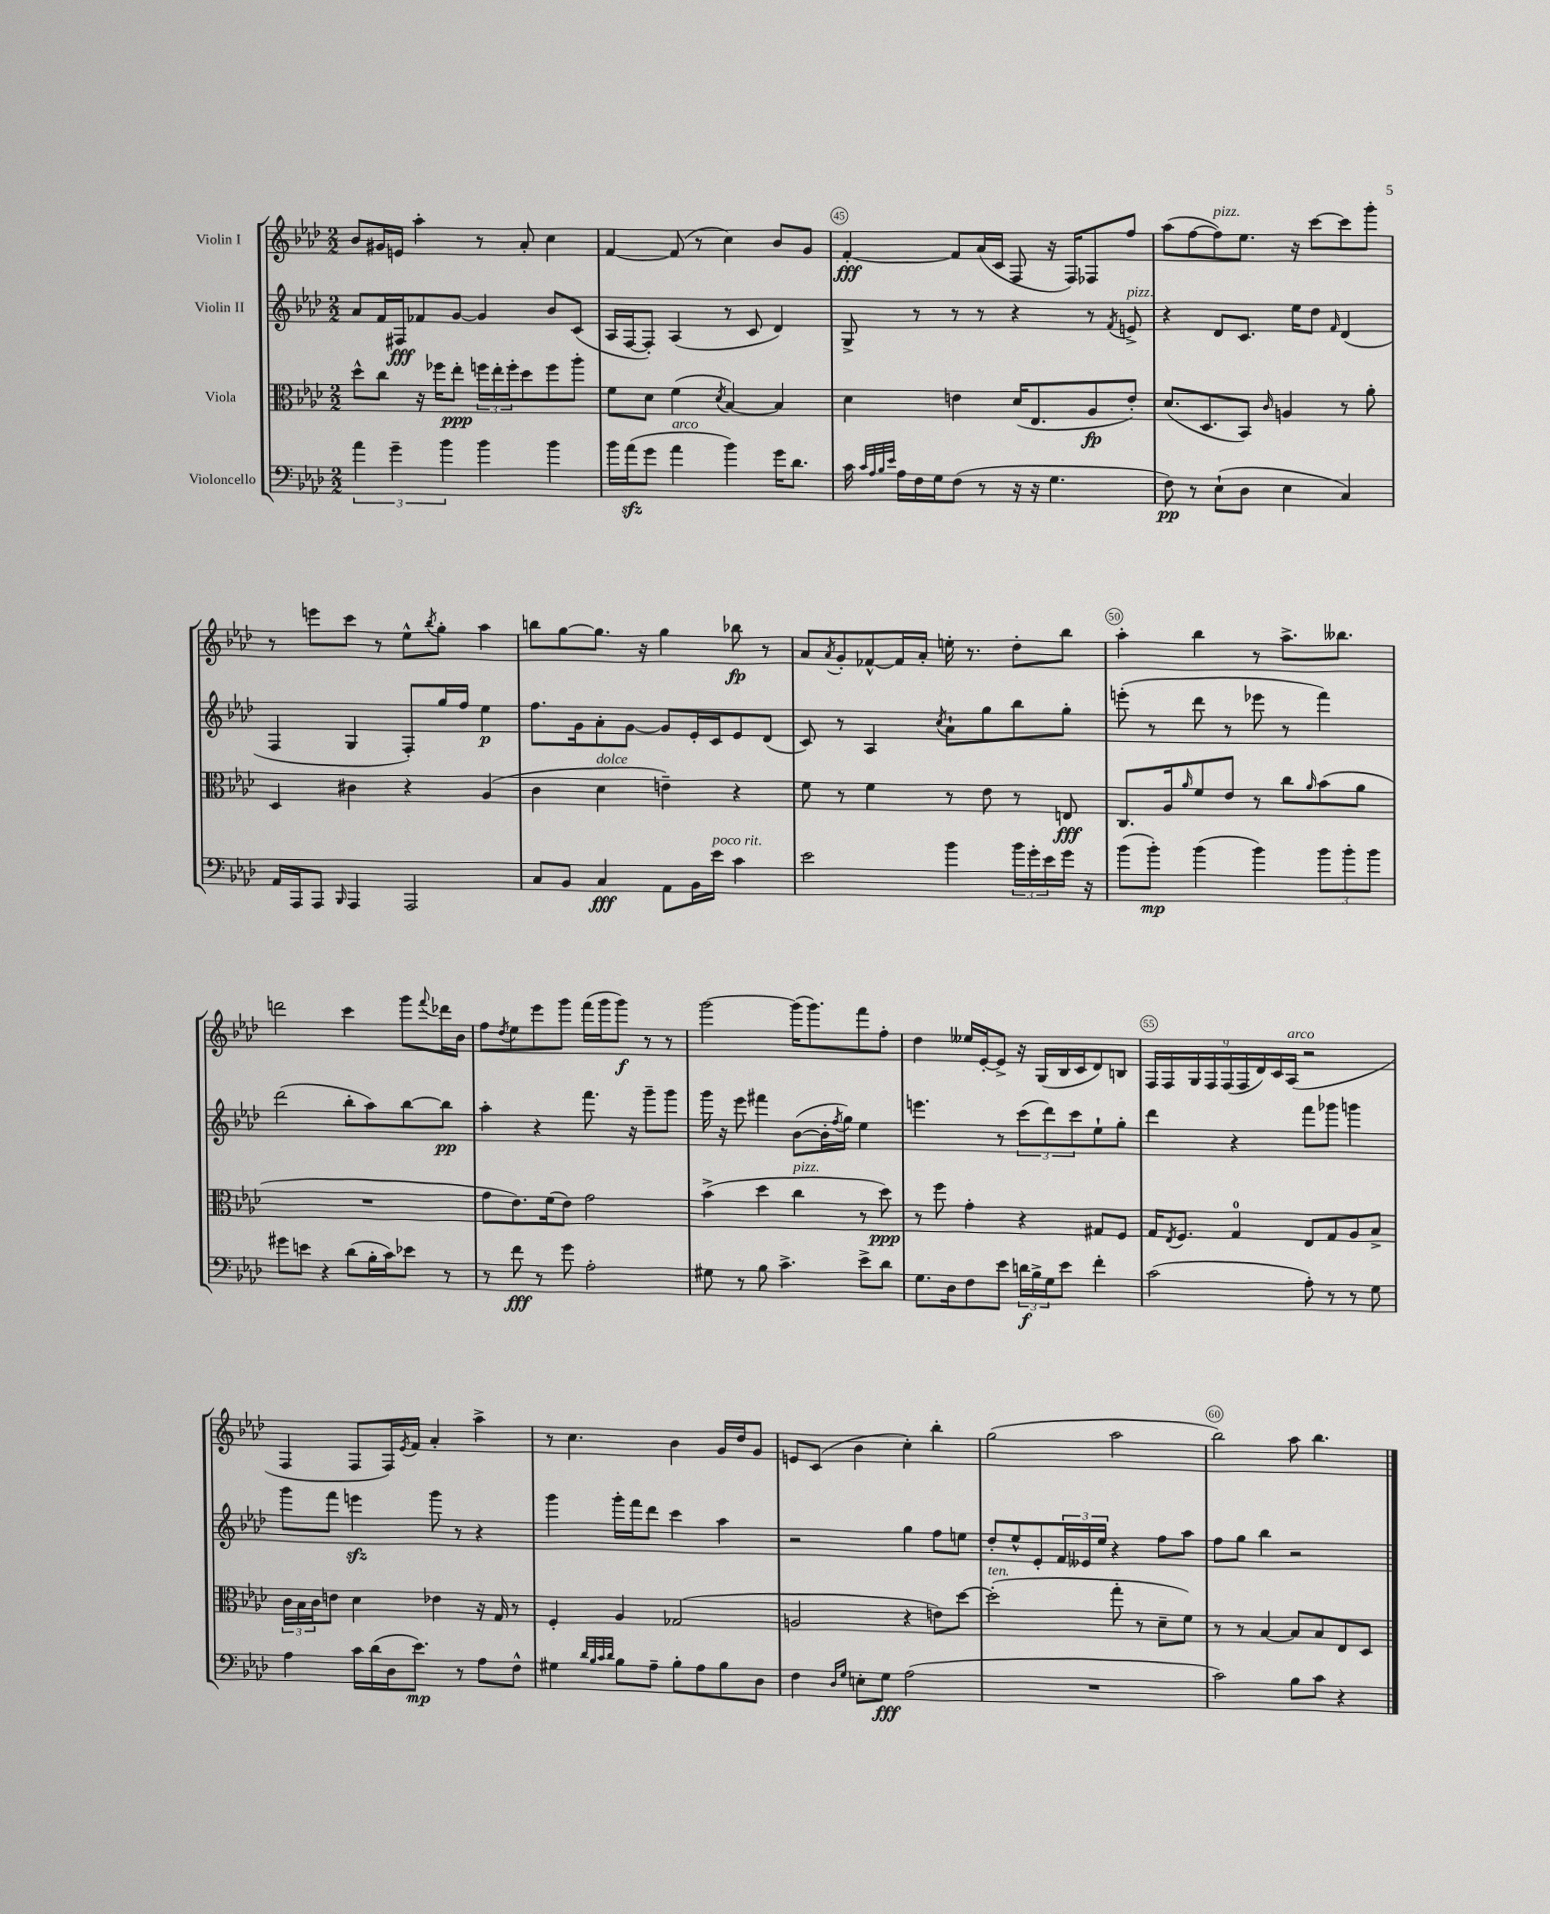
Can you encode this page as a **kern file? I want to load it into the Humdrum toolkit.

**kern	**dynam	**kern	**dynam	**kern	**dynam	**kern	**dynam
*part4	*part4	*part3	*part3	*part2	*part2	*part1	*part1
*staff4	*staff4	*staff3	*staff3	*staff2	*staff2	*staff1	*staff1
*I"Violoncello	*	*I"Viola	*	*I"Violin II	*	*I"Violin I	*
*clefF4	*	*clefC3	*	*clefG2	*	*clefG2	*
*k[b-e-a-d-]	*	*k[b-e-a-d-]	*	*k[b-e-a-d-]	*	*k[b-e-a-d-]	*
*M2/2	*	*M2/2	*	*M2/2	*	*M2/2	*
=43	=43	=43	=43	=43	=43	=43	=43
6a-\	.	8dd-^^\L	.	8a-/L	.	8b-/L	.
.	.	8cc\J	.	16f/L	.	16g#X/L	.
6g~\	.	.	.	.	.	.	.
.	.	.	.	16F#X/J	fff	16en/JJ	.
.	.	16r	.	8f-X/	.	4aa-'\	.
.	.	16ff-X\KL	.	.	.	.	.
6b-\	.	.	.	.	.	.	.
.	.	8ee-'\J	ppp	[8g/J	.	.	.
4b-\	.	24ffn\LL	.	4g/]	.	8r	.
.	.	24ee-'\	.	.	.	.	.
.	.	24ff'\J	.	.	.	.	.
.	.	8dd-\	.	.	.	8a-'/	.
4b-\	.	8ff\	.	8b-/L	.	4cc\	.
.	.	8aa-'\J	.	(8c/J	.	.	.
=44	=44	=44	=44	=44	=44	=44	=44
16b-\LL	.	8f\L	.	16A-/LL	.	[4f/	.
(16a-zz\J	.	.	.	[16F/J	.	.	.
8g\J	.	8d-\J	.	8F'/J])	.	.	.
!LO:TX:a:i:t=arco	!	!	!	!	!	!	!
4a-\	.	(4f\	.	(4A-/	.	(8f/]	.
.	.	.	.	.	.	8r	.
.	.	8qd-/	.	.	.	.	.
4b-\)	.	[4B-/)	.	8r	.	4cc\)	.
.	.	.	.	8c/	.	.	.
16g\KL	.	4B-/]	.	4d-/)	.	8b-/L	.
8.d-\J	.	.	.	.	.	.	.
.	.	.	.	.	.	8g/J	.
=45	=45	=45	=45	=45	=45	=45	=45
16c\	.	4d-\	.	8G^/	.	[4f'/	fff
32qqc/LLL	.	.	.	.	.	.	.
32qqA-/	.	.	.	.	.	.	.
32qqB-/	.	.	.	.	.	.	.
32qqe-/JJJ	.	.	.	.	.	.	.
16A-\LL	.	.	.	.	.	.	.
16F\	.	.	.	8r	.	.	.
16G\J	.	.	.	.	.	.	.
(8F\J	.	4en\	.	8r	.	8f/L]	.
8r	.	.	.	8r	.	(16a-/L	.
.	.	.	.	.	.	16c/JJ	.
16r	.	(16d-/KL	.	4r	.	8F/	.
16r	.	8.E-/	.	.	.	.	.
4.G\	.	.	.	.	.	16r	.
.	.	.	.	.	.	16F/KL)	.
.	.	8A-/	fp	8r	.	8F-X/	.
.	.	.	.	8qf/	.	.	.
!	!	!	!	!LO:TX:a:i:t=pizz.	!	!	!
.	.	8e'/J)	.	8en^/	.	8ff/J	.
=46	=46	=46	=46	=46	=46	=46	=46
8F\)	pp	(8.d-/L	.	4r	.	(8aa-\L	.
8r	.	.	.	.	.	[8ff\	.
.	.	8.D-/	.	.	.	.	.
!	!	!	!	!	!	!LO:TX:a:i:t=pizz.	!
(8E-`\L	.	.	.	8d-/L	.	8ff\])	.
8D-\J	.	8BB-/J)	.	8.c/J	.	8.ee-\J	.
.	.	16qqc/	.	.	.	.	.
4E-\	.	4An/	.	.	.	.	.
.	.	.	.	16ee-\KL	.	16r	.
.	.	.	.	8dd-\J	.	[8ccc\L	.
.	.	.	.	16qqf/	.	.	.
4C/)	.	8r	.	(4d-/	.	8ccc\]	.
.	.	8a-'\	.	.	.	8ggg'\J	.
!!LO:LB:g=z
=47	=47	=47	=47	=47	=47	=47	=47
16AA-/LL	.	4D-/	.	4F/	.	8r	.
16AAA-/J	.	.	.	.	.	.	.
8AAA-/J	.	.	.	.	.	8eeen\L	.
16qqBBB-/	.	.	.	.	.	.	.
4AAA-/	.	4c#X\	.	4G/	.	8ccc\J	.
.	.	.	.	.	.	8r	.
2AAA-/	.	4r	.	8F'/L)	.	8ee-^^\L	.
.	.	.	.	.	.	8qbb-/	.
.	.	.	.	16gg/L	.	8gg'\J	.
.	.	.	.	16ff/JJ	.	.	.
.	.	(4A-/	.	4ee-\	p	4aa-\	.
=48	=48	=48	=48	=48	=48	=48	=48
8C/L	.	4c\	.	8.ff\L	.	8bbn\L	.
8BB-/J	.	.	.	.	.	[8gg\	.
.	.	.	.	16g\k	.	.	.
!	!	!LO:TX:a:i:t=dolce	!	!	!	!	!
4C/	fff	4d-\	.	8a-'\	.	8.gg\J]	.
.	.	.	.	[8g\J	.	.	.
.	.	.	.	.	.	16r	.
8AA-\L	.	4en~\)	.	8g/L]	.	4gg\	.
16BB-\L	.	.	.	16e-'/L	.	.	.
!LO:TX:a:i:t=poco rit.	!	!	!	!	!	!	!
16e-\JJ	.	.	.	16c/J	.	.	.
4c\	.	4r	.	8e-/	.	8bb-X\	fp
.	.	.	.	(8d-/J	.	8r	.
=49	=49	=49	=49	=49	=49	=49	=49
2e-\	.	8f\	.	8c/)	.	8a-/L	.
.	.	.	.	.	.	8qa-/	.
.	.	8r	.	8r	.	8g'/	.
.	.	4f\	.	4A-/	.	[8f-X^^/	.
.	.	.	.	.	.	16f-/L]	.
.	.	.	.	.	.	16a-'/JJ	.
.	.	.	.	8qcc/	.	.	.
4b-\	.	8r	.	8a-`\L	.	16een'\	.
.	.	.	.	.	.	8.r	.
.	.	8e-\	.	8gg\	.	.	.
24b-\LL	.	8r	.	8bb-\	.	8dd-'\L	.
24g'\	.	.	.	.	.	.	.
24e-\	.	.	.	.	.	.	.
16g\JJ	.	8En/	fff	8gg'\J	.	8bb-\J	.
16r	.	.	.	.	.	.	.
=50	=50	=50	=50	=50	=50	=50	=50
(8b-\L	.	8.C/L	.	(8eeen'\	.	4aa-'\	.
8b-'\J)	mp	.	.	8r	.	.	.
.	.	16A-/k	.	.	.	.	.
.	.	16qqa-/	.	.	.	.	.
(4b-\	.	8f/	.	8ddd-\	.	4bb-\	.
.	.	8e-/J	.	8r	.	.	.
4b-\)	.	8r	.	8eee-X\	.	8r	.
.	.	8cc\L	.	8r	.	8.aa-^\L	.
.	.	16qqa-/	.	.	.	.	.
12b-\L	.	(8b-\	.	4fff\)	.	.	.
.	.	.	.	.	.	8.bb--X\J	.
12b-'\	.	.	.	.	.	.	.
.	.	8a-\J	.	.	.	.	.
12b-\J	.	.	.	.	.	.	.
!!LO:LB:g=z
=51	=51	=51	=51	=51	=51	=51	=51
8g#X\L	.	1r	.	(2ddd-\	.	2dddn\	.
8en\J	.	.	.	.	.	.	.
4r	.	.	.	.	.	.	.
(8d-\L	.	.	.	8bb-'\L	.	4ccc\	.
16B-'\L	.	.	.	8aa-\)	.	.	.
16c\J)	.	.	.	.	.	.	.
8e-X\J	.	.	.	[8bb-\	.	8ggg\L	.
.	.	.	.	.	.	8qqfff/	.
8r	.	.	.	8bb-\J]	pp	16ddd-X\L	.
.	.	.	.	.	.	16b-\JJ	.
=52	=52	=52	=52	=52	=52	=52	=52
8r	.	8g\L	.	4aa-'\	.	8ff\L	.
.	.	.	.	.	.	8qdd-/	.
8f\	fff	8.e-\)	.	.	.	8ee-\	.
8r	.	.	.	4r	.	8eee-\	.
.	.	(16f\k	.	.	.	.	.
8g\	.	8e-\J)	.	.	.	8ggg\J	.
2A-'\	.	2g\	.	8.fff\	.	(16fff\LL	.
.	.	.	.	.	.	16ggg\J	.
.	.	.	.	.	.	8ggg\J)	f
.	.	.	.	16r	.	.	.
.	.	.	.	8ggg~\L	.	8r	.
.	.	.	.	8ggg\J	.	8r	.
=53	=53	=53	=53	=53	=53	=53	=53
8G#X\	.	(4b-^\	.	16ggg\	.	[2ggg\	.
.	.	.	.	16r	.	.	.
8r	.	.	.	8eee-\	.	.	.
8B-\	.	4dd-\	.	4fff#X\	.	.	.
4.c^\	.	.	.	.	.	.	.
!	!	!LO:TX:a:i:t=pizz.	!	!	!	!	!
.	.	4cc\	.	([8b-\L	.	(16ggg\KL]	.
.	.	.	.	.	.	8.ggg\)	.
.	.	.	.	16b-'\L]	.	.	.
.	.	.	.	8qff/	.	.	.
.	.	.	.	16gg\JJ)	.	.	.
8e-^\L	.	8r	.	4ee-\	.	8fff\	.
8d-\J	.	8dd-\)	ppp	.	.	8ff'\J	.
=54	=54	=54	=54	=54	=54	=54	=54
8.G\L	.	8r	.	4.eeen\	.	4dd-\	.
.	.	8ff\	.	.	.	.	.
16D-\k	.	.	.	.	.	.	.
8F\	.	4g'\	.	.	.	16ee--X/LL	.
.	.	.	.	.	.	[16e-'/J	.
8e-\J	.	.	.	8r	.	8e-^/J]	.
24dn\LL	f	4r	.	(12ccc\L	.	16r	.
24B-^\	.	.	.	.	.	.	.
.	.	.	.	.	.	(16G/LL	.
24G\J	.	.	.	12ddd-\)	.	.	.
8e-\J	.	.	.	.	.	16B-/	.
.	.	.	.	12ccc\	.	.	.
.	.	.	.	.	.	16c/J	.
4f'\	.	8G#X/L	.	8ee-`\	.	8d-/)	.
.	.	8F/J	.	8gg'\J	.	8Bn/J	.
=55	=55	=55	=55	=55	=55	=55	=55
(2c\	.	16G/KL	.	4ddd-\	.	18F/LL	.
.	.	.	.	.	.	18F/	.
.	.	8qE-/	.	.	.	.	.
.	.	8.F/J	.	.	.	.	.
.	.	.	.	.	.	18G/	.
.	.	.	.	.	.	18F/	.
.	.	.	.	.	.	(18F/	.
.	.	4G/	.	4r	.	.	.
.	.	.	.	.	.	18F/	.
.	.	.	.	.	.	18d-/)	.
.	.	.	.	.	.	18c/	.
!	!	!	!	!	!	!LO:TX:a:i:t=arco	!
.	.	.	.	.	.	(18A-/JJ	.
8A-'\)	.	8E-/L	.	8fff\L	.	2r	.
8r	.	8G/	.	8ggg-X\J	.	.	.
8r	.	8A-/	.	4gggn\	.	.	.
8G\	.	8B-^/J	.	.	.	.	.
!!LO:LB:g=z
=56	=56	=56	=56	=56	=56	=56	=56
4A-\	.	24c\LL	.	8ggg\L	.	4F/	.
.	.	24B-\	.	.	.	.	.
.	.	24c\J	.	.	.	.	.
.	.	8en\J	.	8fff\J	.	.	.
16c\LL	.	4d-\	.	4eeenzz\	.	8F/L	.
(16d-\	.	.	.	.	.	.	.
16D-\J	.	.	.	.	.	16F/L)	.
.	.	.	.	.	.	8qe-/	.
8.e-\J)	mp	.	.	.	.	16f/JJ	.
.	.	4e-X\	.	8ggg\	.	4a-'/	.
8r	.	.	.	8r	.	.	.
8A-\L	.	16r	.	4r	.	4aa-^\	.
.	.	16G/	.	.	.	.	.
8F^^\J	.	8r	.	.	.	.	.
=57	=57	=57	=57	=57	=57	=57	=57
4G#X\	.	4F'/	.	4ggg\	.	8r	.
.	.	.	.	.	.	4.cc\	.
32qqd-/LLL	.	.	.	.	.	.	.
32qqB-/	.	.	.	.	.	.	.
32qqc/	.	.	.	.	.	.	.
32qqd-/JJJ	.	.	.	.	.	.	.
8B-\L	.	4A-/	.	16ggg'\LL	.	.	.
.	.	.	.	16fff\J	.	.	.
8A-~\J	.	.	.	8ddd-\J	.	.	.
8B-'\L	.	(2G-X/	.	4ccc\	.	4b-\	.
8A-\	.	.	.	.	.	.	.
8B-\	.	.	.	4aa-\	.	16g/LL	.
.	.	.	.	.	.	16dd-/J	.
8D-\J	.	.	.	.	.	8g/J	.
=58	=58	=58	=58	=58	=58	=58	=58
4F\	.	2An/	.	2r	.	8en/L	.
.	.	.	.	.	.	(8c/J	.
16qqD-/LL	.	.	.	.	.	.	.
16qqG/JJ	.	.	.	.	.	.	.
8En'\L	.	.	.	.	.	4b-\	.
8G\J	fff	.	.	.	.	.	.
(2A-\	.	4r	.	4gg\	.	4cc'\)	.
.	.	8en\L)	.	8ff\L	.	4bb-'\	.
.	.	[8dd-\J	.	8een\J	.	.	.
=59	=59	=59	=59	=59	=59	=59	=59
!	!	!LO:TX:a:i:t=ten.	!	!	!	!	!
1r	.	(2dd-'\]	.	8dd-'/L	.	(2gg\	.
.	.	.	.	8ee-^^/	.	.	.
.	.	.	.	8e-'/	.	.	.
.	.	.	.	24f/L	.	.	.
.	.	.	.	24e--X/	.	.	.
.	.	.	.	24ee-/JJ	.	.	.
.	.	8gg'\	.	4r	.	2aa-\	.
.	.	8r	.	.	.	.	.
.	.	8d-~\L	.	8ff\L	.	.	.
.	.	8f\J)	.	8aa-\J	.	.	.
=60	=60	=60	=60	=60	=60	=60	=60
2c\)	.	8r	.	8ff\L	.	2bb-\)	.
.	.	8r	.	8gg\J	.	.	.
.	.	[4B-/	.	4bb-\	.	.	.
8B-\L	.	8B-/L]	.	2r	.	8aa-\	.
8c\J	.	8B-/	.	.	.	4.bb-\	.
4r	.	8E-/	.	.	.	.	.
.	.	8D-/J	.	.	.	.	.
==	==	==	==	==	==	==	==
*-	*-	*-	*-	*-	*-	*-	*-
